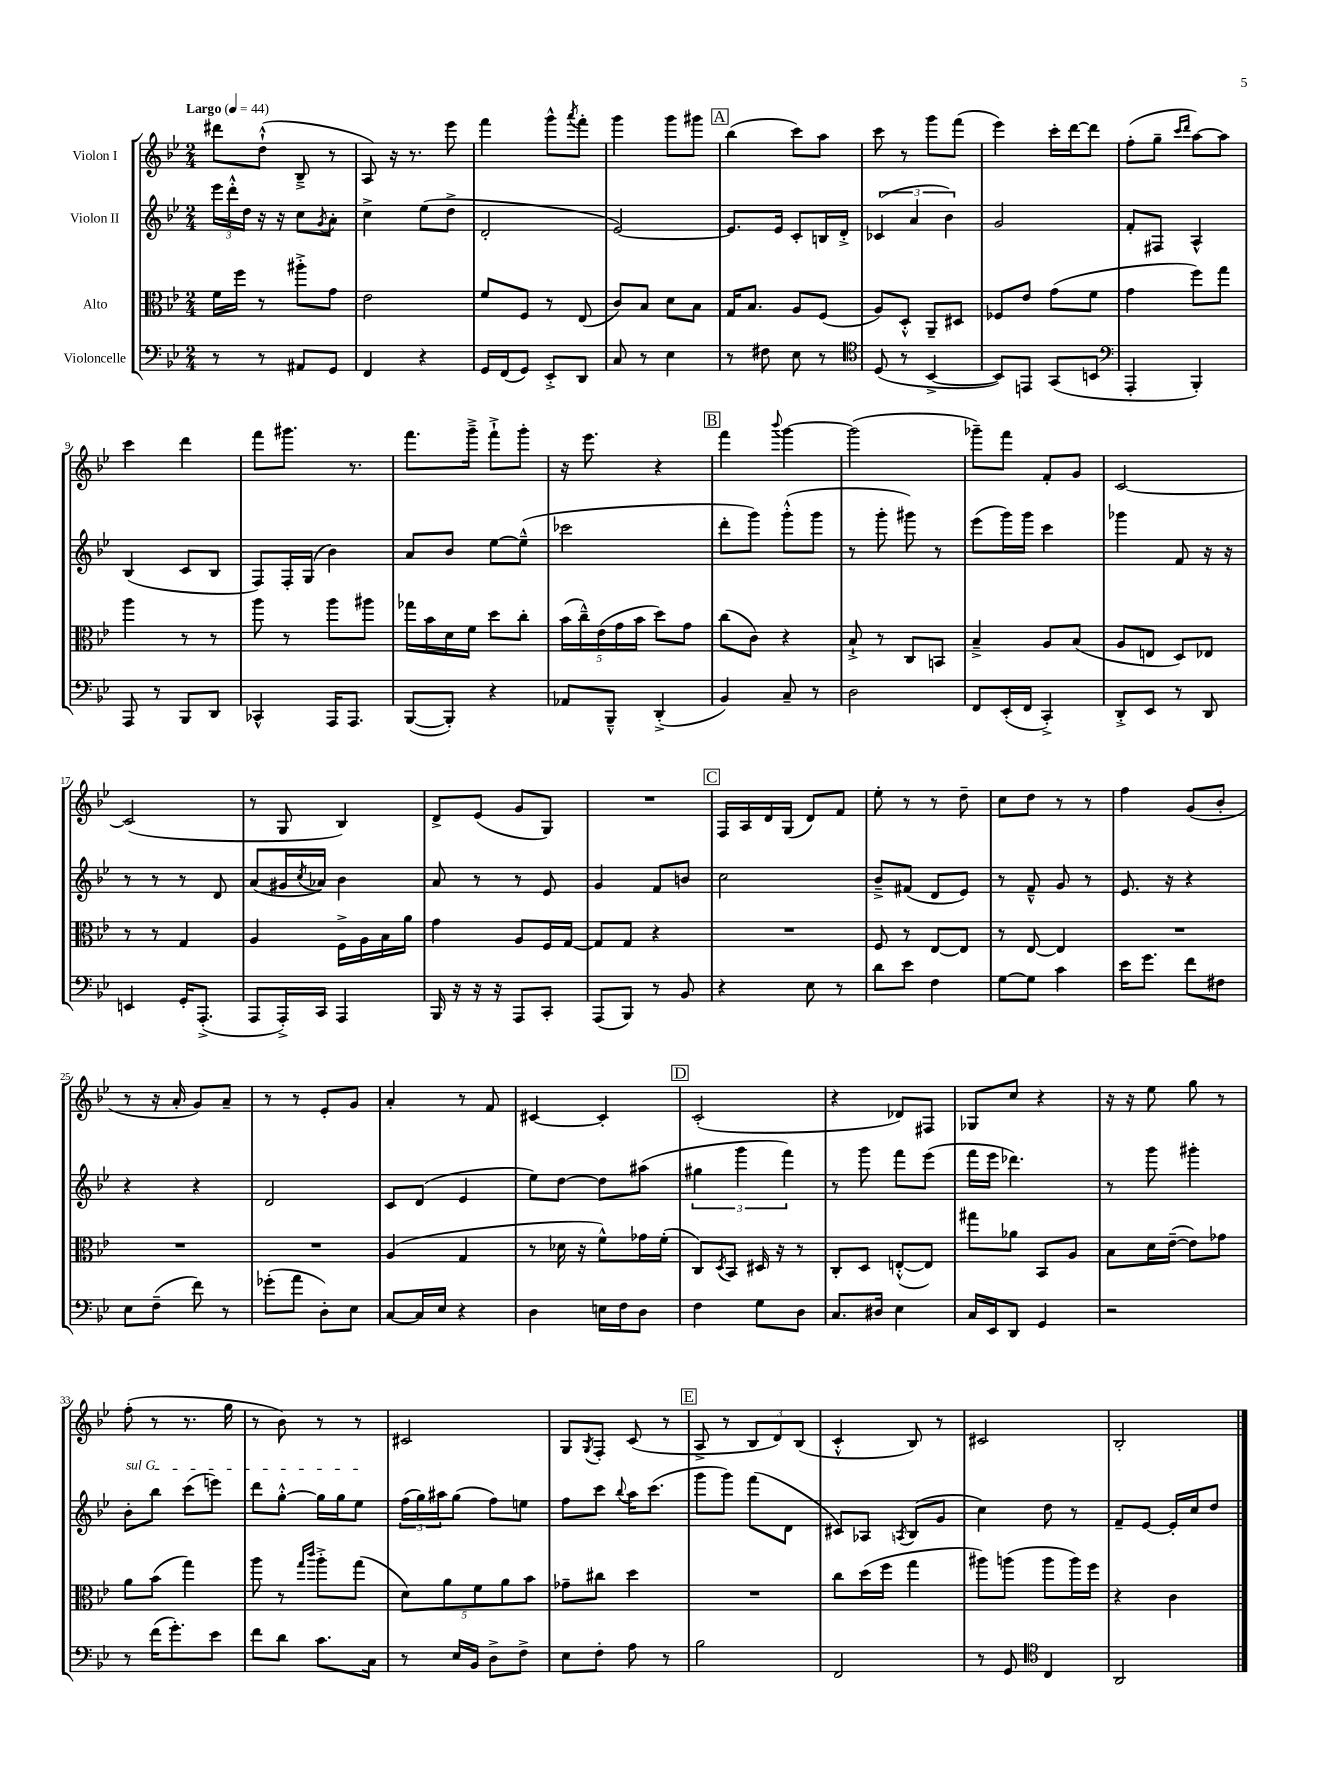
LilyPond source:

<<
\new StaffGroup <<
\new Staff = "s0" \with { instrumentName = "Violon I" } {
    \clef treble \key bes \major \numericTimeSignature \time 2/4 \tempo "Largo" 4 = 44
    dis'''8 d''8-!-^( bes8---> r8 |
    a8) r16 r8. ees'''8 |
    f'''4 g'''8-^ \acciaccatura { a'''8 } f'''8-. |
    g'''4 g'''8 gis'''8 |
    \mark \markup { \box "A" } bes''4( c'''8) a''8 |
    c'''8 r8 g'''8 f'''8( |
    ees'''4) c'''16-. d'''16~ d'''8 |
    f''8-.( g''8-- \grace { c'''16 d'''16 } a''8~) a''8 |
    c'''4 d'''4 |
    f'''8 gis'''8. r8. |
    f'''8. g'''16---> f'''8-!-> g'''8-. |
    r16 ees'''8. r4 |
    \mark \markup { \box "B" } f'''4 \appoggiatura { bes'''8 } g'''4~ |
    g'''2( |
    ges'''8--) f'''8 f'8-. g'8 |
    c'2~ |
    c'2( |
    r8 g8 bes4) |
    d'8-> ees'8( g'8 g8) |
    R2 |
    \mark \markup { \box "C" } f16 a16 d'16 g16( d'8) f'8 |
    ees''8-. r8 r8 d''8-- |
    c''8 d''8 r8 r8 |
    f''4 g'8( bes'8-. |
    r8 r16 a'16-. g'8) a'8-- |
    r8 r8 ees'8-. g'8 |
    a'4-. r8 f'8 |
    cis'4~ cis'4-. |
    \mark \markup { \box "D" } c'2-.( |
    r4 des'8) fis8 |
    ges8 c''8 r4 |
    r16 r16 ees''8 g''8 r8 |
    f''8-.( r8 r8. g''16 |
    r8 bes'8) r8 r8 |
    cis'2 |
    g8 \acciaccatura { g8 } f8-. c'8( r8 |
    \mark \markup { \box "E" } a8-> r8 \tuplet 3/2 { bes8 d'8) bes8( } |
    c'4-.-^ bes8) r8 |
    cis'2 |
    bes2-. \bar "|." |
}
\new Staff = "s1" \with { instrumentName = "Violon II" } {
    \clef treble \key bes \major \numericTimeSignature \time 2/4
    \tuplet 3/2 { ees'''16 d'''16-.-^ d''16 } r16 r16 c''8 \acciaccatura { g'8 } a'8-. |
    c''4-> ees''8( d''8-> |
    d'2-. |
    ees'2~) |
    \mark \markup { \box "A" } ees'8. ees'16 c'8-. b16 d'16-.-> |
    \tuplet 3/2 { ces'4( a'4 bes'4) } |
    g'2 |
    f'8-. fis8 a4-^ |
    bes4( c'8 bes8 |
    f8) f16-. g16( bes'4) |
    a'8 bes'8 ees''8~ ees''8---^( |
    ces'''2 |
    \mark \markup { \box "B" } d'''8-. g'''8) g'''8-.-^( g'''8 |
    r8 g'''8-. gis'''8) r8 |
    ees'''8( g'''16) g'''16 c'''4 |
    ges'''4 f'8 r16 r16 |
    r8 r8 r8 d'8 |
    a'8( gis'16 \acciaccatura { c''8 } aes'16) bes'4 |
    a'8 r8 r8 ees'8 |
    g'4 f'8 b'8 |
    \mark \markup { \box "C" } c''2 |
    bes'8---> fis'8( d'8 ees'8) |
    r8 f'8---^ g'8 r8 |
    ees'8. r16 r4 |
    r4 r4 |
    d'2 |
    c'8 d'8( ees'4 |
    ees''8) d''8~ d''8 ais''8( |
    \mark \markup { \box "D" } \tuplet 3/2 { gis''4 g'''4 f'''4) } |
    r8 g'''8 f'''8 ees'''8( |
    f'''16 ees'''16 des'''4.) |
    r8 g'''8 gis'''4-. |
    \once \override TextSpanner.bound-details.left.text = \markup { \italic "sul G" } bes'8-.\startTextSpan bes''8 c'''8( e'''8) |
    d'''8 g''8~-.-^ g''16 g''16 ees''8\stopTextSpan |
    \tuplet 3/2 { f''16( g''16) ais''16 } g''8( f''8) e''8 |
    f''8 c'''8 \appoggiatura { bes''8 } a''16 c'''8.( |
    \mark \markup { \box "E" } g'''8 g'''8) f'''8( d'8 |
    cis'8) aes8 \acciaccatura { a8 } bes8( g'8 |
    c''4) d''8 r8 |
    f'8-- ees'8~ ees'16-. c''16 d''8 \bar "|." |
}
\new Staff = "s2" \with { instrumentName = "Alto" } {
    \clef alto \key bes \major \numericTimeSignature \time 2/4
    f'16 f''16 r8 ais''8-.-> g'8 |
    ees'2 |
    f'8 f8 r8 ees8( |
    c'8) bes8 d'8 bes8 |
    \mark \markup { \box "A" } g16 bes8. a8 f8( |
    a8) d8-.-^ a,8-- dis8 |
    fes8 ees'8 g'8( f'8 |
    g'4 f''8) g''8 |
    a''4 r8 r8 |
    a''8 r8 a''8 ais''8 |
    ges''16 bes'16 d'16 f'16 d''8 c''8-. |
    \tuplet 5/4 { bes'16( c''16---^) ees'16( g'16 bes'16 } d''8) g'8 |
    \mark \markup { \box "B" } c''8( c'8) r4 |
    bes8-!-> r8 c8 b,8 |
    bes4---> a8 bes8( |
    a8 e8 d8) ees8 |
    r8 r8 g4 |
    a4 f16-> a16 bes16 a'16 |
    g'4 a8 f16 g16~ |
    g8 g8 r4 |
    \mark \markup { \box "C" } R2 |
    f8 r8 ees8~ ees8 |
    r8 ees8~ ees4 |
    R2 |
    R2 |
    R2 |
    a4( g4 |
    r8 des'16 r16 f'8-^) ges'16 f'16-.( |
    \mark \markup { \box "D" } c8) \acciaccatura { d8 } bes,8 dis16 r16 r8 |
    c8-. d8 e8~-.-^( e8) |
    gis''8 aes'8 bes,8 a8 |
    bes8 d'16 ees'16~--( ees'8) ges'8 |
    a'8 bes'8( g''4) |
    a''8 r8 \grace { g''16 c'''16 } a''8-.-> g''8( |
    \tuplet 5/4 { d'8) a'8 f'8 a'8 bes'8 } |
    ges'8-- cis''8 d''4 |
    \mark \markup { \box "E" } R2 |
    c''8 d''16( f''16 g''4 |
    ais''8) a''8( a''8 a''16) f''16 |
    r4 c'4 \bar "|." |
}
\new Staff = "s3" \with { instrumentName = "Violoncelle" } {
    \clef bass \key bes \major \numericTimeSignature \time 2/4
    r8 r8 ais,8 g,8 |
    f,4 r4 |
    g,16 f,16( g,8) ees,8-.-> d,8 |
    c8 r8 ees4 |
    \mark \markup { \box "A" } r8 fis8 ees8 r8 |
    \clef tenor d8( r8 bes,4~-> |
    bes,8) e,8 g,8( b,8 |
    \clef bass a,,4-. bes,,4-.) |
    a,,8 r8 bes,,8 d,8 |
    ces,4-^ a,,16 a,,8. |
    bes,,8~( bes,,8-.) r4 |
    aes,8 bes,,8---^ d,4-.->( |
    \mark \markup { \box "B" } bes,4) c8-- r8 |
    d2 |
    f,8 ees,16-.( f,16 c,4-.->) |
    d,8-.-> ees,8 r8 d,8 |
    e,4 g,16-. a,,8.-.->( |
    a,,8 a,,16-.->) c,16 a,,4 |
    bes,,16 r16 r16 r16 a,,8 c,8-. |
    a,,8( bes,,8) r8 bes,8 |
    \mark \markup { \box "C" } r4 ees8 r8 |
    d'8 ees'8 f4 |
    g8~ g8 c'4 |
    ees'16 g'8. f'8 fis8 |
    ees8 f8--( f'8) r8 |
    ges'8-.( a'8 d8-.) ees8 |
    c8~ c16 ees16 r4 |
    d4 e16 f16 d8 |
    \mark \markup { \box "D" } f4 g8 d8 |
    c8. dis16 ees4 |
    c16 ees,16 d,8 g,4 |
    r2 |
    r8 f'16( g'8.-.) ees'8 |
    f'8 d'8 c'8. c16 |
    r8 ees16 bes,16 d8-> f8-> |
    ees8 f8-. a8 r8 |
    \mark \markup { \box "E" } bes2 |
    f,2 |
    r8 g,8 \clef tenor c4 |
    a,2 \bar "|." |
}
>>
>>
